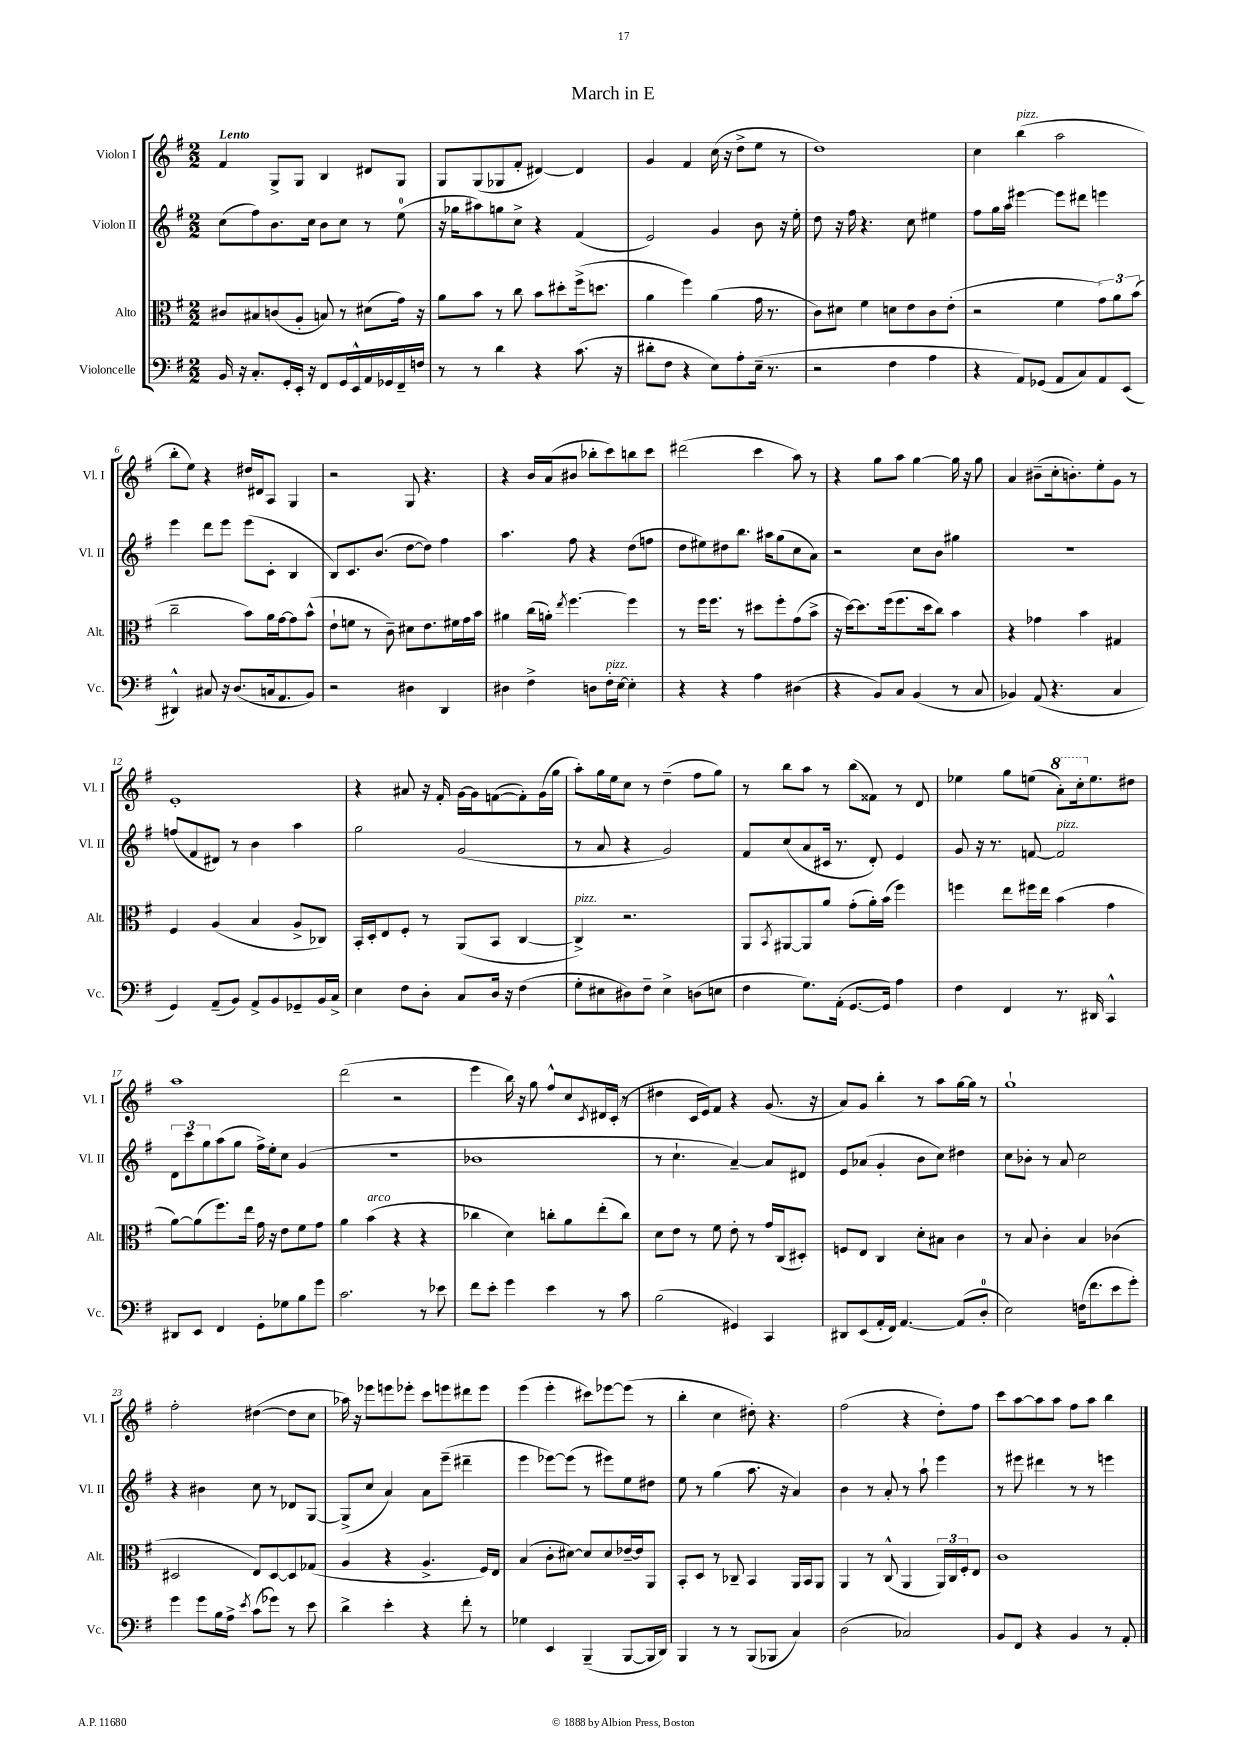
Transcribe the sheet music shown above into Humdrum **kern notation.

**kern	**kern	**kern	**kern
*part4	*part3	*part2	*part1
*staff4	*staff3	*staff2	*staff1
*I"Violoncelle	*I"Alto	*I"Violon II	*I"Violon I
*I'Vc.	*I'Alt.	*I'Vl. II	*I'Vl. I
*clefF4	*clefC3	*clefG2	*clefG2
*k[f#]	*k[f#]	*k[f#]	*k[f#]
*M2/2	*M2/2	*M2/2	*M2/2
=1	=1	=1	=1
!	!	!	!LO:TX:a:B:t=Lento
16BB/	8c#X/L	(8cc\L	4f#/
16r	.	.	.
8.C'/L	8B#X/	8ff#\)	.
.	(8cn/	8.b\	8G^/L
16GG'/L	.	.	.
16EE'/JJ	8A'/J	.	8G/J
16r	.	16cc\Jk	.
8FF#/L	8Bn/)	8b\L	4B/
16GG/L	8r	8cc\J	.
16EE^^/	.	.	.
16AA/	(8d#X\L	8r	8d#X/L
16GG-X/	.	.	.
16FF#~/	16g\Jk)	(8ee\	8G/J
16Fn/JJ	16r	.	.
=2	=2	=2	=2
8r	8a\L	16r	8G/L
.	.	16gg-X\KL	.
8r	8b\J	8aa#X\)	(8G/
4d\	8r	8ggn\	8G-X/
.	8cc\	8cc^\J	8f#'/J
4r	8b\L	4r	[4d#X/)
.	8dd#X'\	.	.
(8.c\	(16ff#^\k	(4f#/	4d#/]
.	8.ddn\J	.	.
16r	.	.	.
=3	=3	=3	=3
8d#X'\L	4a\	2e/)	4g/
8F#\J	.	.	.
4r	4ff#\)	.	4f#/
8E\L)	(4a\	4g/	(16cc\
.	.	.	16r
8A'\	.	.	8dd^\L
(16E~\Jk	16g\	8b\	8ee\J
8.r	8.r	.	.
.	.	16r	8r
.	.	16ee'\	.
=4	=4	=4	=4
2r	8c\L)	8dd\	1dd)
.	8d#X\J	16r	.
.	.	16ff#\	.
.	4f#\	4.r	.
4F#\	8dn\L	.	.
.	8e\	8cc\	.
4A\	8c\	4ee#X\	.
.	(8e'\J	.	.
=5	=5	=5	=5
4r	2r	8ff#\L	4cc\
.	.	16gg\L	.
.	.	16aa\JJ	.
!	!	!	!LO:TX:a:i:t=pizz.
8AA/L)	.	[4eee#X\	(4bb\
(8GG-X/J	.	.	.
8AA/L	4f#\	8eee#\L]	2aa\
8C/)	.	8ddd#X\J	.
8AA/	12g\L)	4eeen\	.
.	12a\	.	.
(8EE/J	.	.	.
.	(12b\J	.	.
!!LO:LB:g=z
=6	=6	=6	=6
4DD#X^^/)	2cc~\	4eee\	8bb'\L
.	.	.	8ee\J)
8C#X/	.	8ddd\L	4r
16r	.	8eee\J	.
(8.D/L	.	.	.
.	8b\L)	(8eee\L	16dd#X/LL
.	.	.	16d#X/J
16Cn/k	16a\L	8c'\J	8A/J
8.AA/	[16g\J	.	.
.	8g\]	4B/	4G/
8BB/J)	(8b^^\J	.	.
=7	=7	=7	=7
2r	8e`\L	8B/L)	2r
.	8fn\J	8.c/	.
.	8r	.	.
.	.	(8.b/J	.
.	8c~\)	.	.
4D#X\	8d#X\L	[8dd\L	8G/
.	8.e\	8dd\J])	4.r
4DD/	.	4ff#\	.
.	16f#X\L	.	.
.	16g\	.	.
.	16b\JJ	.	.
=8	=8	=8	=8
4D#X\	4a#X\	4.aa\	4r
4F#^\	(16cc\LL	.	16b/LL
.	16an'\JJ)	.	(16a/J
.	8qee/	.	.
.	[4.ff#\	8ff#\	8b#X/J
8Dn\L	.	4r	8bb-X'\L
!LO:TX:a:i:t=pizz.	!	!	!
16F#'\L	.	.	8ccc\)
[16E\JJ	.	.	.
4E'\]	4ff#\]	(8dd\L	8bbn\
.	.	8ffn\J	8ccc\J
=9	=9	=9	=9
4r	8r	8dd\L	(2ddd#X\
.	16ff#\KL	8ee#X\)	.
.	8.ff#\J	.	.
4r	.	8dd#X\	.
.	8r	8.bb\J	.
4A\	8dd#X\L	.	4ccc\
.	.	16aa#X\KL	.
.	8ff#'\	(8gg\	.
(4D#X\	(8g\	8cc\	8aa\)
.	8b^\J	8a\J)	8r
=10	=10	=10	=10
4r	16r	2r	4r
.	[16dd\KL)	.	.
.	8.dd\]	.	.
8BB/L)	.	.	8gg\L
.	(16ff#\k	.	.
8C/J	8.ff#\	.	8aa\J
(4BB/	.	8cc\L	[4gg\
.	16dd\k	.	.
.	8cc\J)	8b\J	.
8r	4b\	4gg#X\	16gg\]
.	.	.	16r
8C/	.	.	8gg\
=11	=11	=11	=11
4BB-X/)	4r	1r	4a/
(8AA/	4g-X\	.	(8b#X~\L
4.r	.	.	16cc'\k
.	.	.	8.bn'\)
.	4b\	.	.
.	.	.	8ee'\
4C/	4G#X/	.	8g\J
.	.	.	8r
!!LO:LB:g=z
=12	=12	=12	=12
4GG/)	4F#/	(8ffn/L	1e'
.	.	8f#/	.
(8AA~/L	(4A/	8d#X/J)	.
8BB/J)	.	8r	.
8AA^/L	4B/	4b\	.
8BB/	.	.	.
8GG-X~/	8A^/L	4aa\	.
16BB/L	8C-X/J)	.	.
16C^/JJ	.	.	.
=13	=13	=13	=13
4E\	16BB'/LL	2gg\	4r
.	16D'/J	.	.
.	8E/	.	.
8F#\L	8F#'/J	.	8a#X/
8D'\J	8r	.	16r
.	.	.	16f#'/
8C/L	(8AA/L	(2g/	[16g\LL
.	.	.	16g\J]
16D/Jk	8BB/J	.	([8fn\
16r	.	.	.
(4F#\	[4C/	.	8f'\])
.	.	.	(16g\L
.	.	.	16gg\JJ
=14	=14	=14	=14
!	!LO:TX:a:i:t=pizz.	!	!
8G'\L	4C^/])	8r	8aa'\L)
8E#X\	.	8a/	16gg\L
.	.	.	16ee\J
8D#X\)	2.r	4r	8cc\J
8F#~\J	.	.	8r
4E#^\	.	2g/)	(4dd~\
(8Dn\L	.	.	8ff#\L
8En\J	.	.	8gg\J)
=15	=15	=15	=15
4F#\	8AA/L	8f#/L	8r
.	8qBB/	.	.
.	[8AA#X/	(8cc/	8bb\L
8.G\L)	8AA#/]	8a/	8aa\J
.	8a/J	16c#X/Jk	8r
(16AA'\Jk	.	8.r	.
[8.GG/L	(8g'\L	.	(8bb\L
.	16a'\L)	8d'/)	8f##X\J)
16GG/Jk])	(16b\JJ	.	.
4A\	4ff#\)	4e/	8r
.	.	.	8d/
=16	=16	=16	=16
4F#\	4ffn\	8g/	4ee-X\
.	.	16r	.
.	.	8.r	.
4FF#/	8ee\L	.	8gg\L
.	16ff#X\L	[8fn/	(8een\J
.	16ee\JJ	.	.
*	*	*	*8va
!	!	!LO:TX:a:i:t=pizz.	!
8.r	(4b\	2f/]	8aa'\L)
.	.	.	16ccc'\k
*	*	*	*X8va
16DD#X/	.	.	8.ee\
4CC^^/	4g\	.	.
.	.	.	8dd#X\J
!!LO:LB:g=z
=17	=17	=17	=17
8DD#X/L	[8a\L)	12d\L	1aa
.	.	12ccc\	.
8EE/J	(8a\]	.	.
.	.	12gg\	.
4FF#/	8.ff#\)	(8aa\	.
.	.	8gg\J	.
.	16ee\Jk	.	.
8GG'\L	16g\	16ff#^\LL)	.
.	16r	16ee'\J	.
8G-X\	8e\L	8cc\J	.
8B\	8f#\	(4g/	.
8g\J	8g\J	.	.
=18	=18	=18	=18
2.c\	4a\	1r	(2ddd\
!	!LO:TX:a:i:t=arco	!	!
.	(4b\	.	.
.	4r	.	2r
8r	4r	.	.
8e-X\	.	.	.
=19	=19	=19	=19
8f#\L	4cc-X\	1b-X	4eee\
8e'\J	.	.	.
4g\	4d\)	.	16bb\)
.	.	.	16r
.	.	.	8gg\
4e\	8ccn'\L	.	8ff#^^/L
.	8a\	.	8cc/
.	.	.	8qc/
8r	(8ee'\	.	16d#X/L
.	.	.	(16c'/JJ
8c\	8cc\J)	.	8r
=20	=20	=20	=20
(2B\	8d\L	8r	4dd#X\
.	8e\J	4.cc`\	.
.	8r	.	16c/LL
.	.	.	16e/J)
.	8f#\	.	8f#/J
4GG#X/)	8e'\	[4a~/)	4r
.	8r	.	.
4CC/	16g/LL	8a/L]	(8.g/
.	(16C/J	.	.
.	8D#X'/J)	8d#X/J	.
.	.	.	16r
=21	=21	=21	=21
8DD#X/L	8Fn/L	8e/L	8a/L)
(8EE/	8E/J	(8a-X/J	8g/J
16AA'/L	4C/	4g'/	4bb'\
16FF#/JJ)	.	.	.
[4.AA/	.	.	.
.	8d'\L	8b\L	8r
.	8B#X\J	8cc\J)	8aa\L
(8AA/L]	4c\	4dd#X\	[16gg\L
.	.	.	16gg\JJ]
8D'/J	.	.	8r
=22	=22	=22	=22
2E\)	8r	8cc\L	1gg`
.	8B/	8b-X'\J	.
.	4c'\	8r	.
.	.	8a/	.
(16Fn\KL	4B/	2cc\	.
8.f#\	.	.	.
8e\	(4c-X\	.	.
8g'\J)	.	.	.
!!LO:LB:g=z
=23	=23	=23	=23
4g\	2D#X/	4r	2ff#'\
8g\L	.	4b#X\	.
16B\L	.	.	.
16A^\JJ	.	.	.
8qe/	.	.	.
(8c\L	8E/L)	8cc\	([4dd#X\
8g-X\J)	[8D#/	8r	.
8r	8D#/]	8d-X/L	8dd#\L]
8e\	(8G-X/J	[8G/J	8cc\J
=24	=24	=24	=24
4d^\	4A/	(8G^/L]	16aa-X\)
.	.	.	16r
.	.	8cc/J	8eee-X\L
4e'\	4r	4a/)	8eeen\
.	.	.	8eee-X'\J
4r	4.A^/	8a\L	8ccc\L
.	.	(8eee~\J	8eeen\
8f#'\	.	4ddd#X~\	8ddd#X\
8r	16F#/LL)	.	8eee\J
.	16E/JJ	.	.
=25	=25	=25	=25
4G-X\	(4B/	4eee\	(4eee\
4EE/	8c'\L	[8eee-X\L)	4eee'\
.	[8d#X\J)	(8eee-\J]	.
(4BBB~/	8d#/L]	8r	8ccc#X\L)
.	8d#/	8eee#X\L)	[8eee-X\
[8BBB/L	[16e-X~/L	8ee\	(8eee-\J]
.	16e-/J]	.	.
16BBB/L]	8AA/J	8dd#X\J	8r
16DD/JJ)	.	.	.
=26	=26	=26	=26
4BBB/	8BB'/L	8ee\	4bb'\
.	8D/J	8r	.
8r	8r	(4gg\	4cc\
8r	8C-X~/	.	.
(8BBB/L	4BB/	8.aa\	8dd#X'\)
8BBB-X/J	.	.	4.r
.	.	16r	.
4C/)	16AA/LL	4a/)	.
.	16BB/J	.	.
.	8AA/J	.	.
=27	=27	=27	=27
(2D\	4AA/	4b\	(2ff#\
.	8r	8r	.
.	(8C^^/	8a'/	.
2C-X/)	4AA/	8r	4r
.	.	8aa`\	.
.	24AA/LL)	4eee\	8dd'\L)
.	24C/	.	.
.	24F#'/J	.	.
.	8E/J	.	8ff#\J
=28	=28	=28	=28
8BB/L	1c	8r	8ccc\L
8FF#/J	.	8eee#X\	[8aa\
4r	.	4ddd#X\	8aa\]
.	.	.	8aa\J
4BB/	.	8r	8ff#\L
.	.	8r	8aa\J
8r	.	4eeen\	4bb\
8AA'/	.	.	.
==	==	==	==
*-	*-	*-	*-
